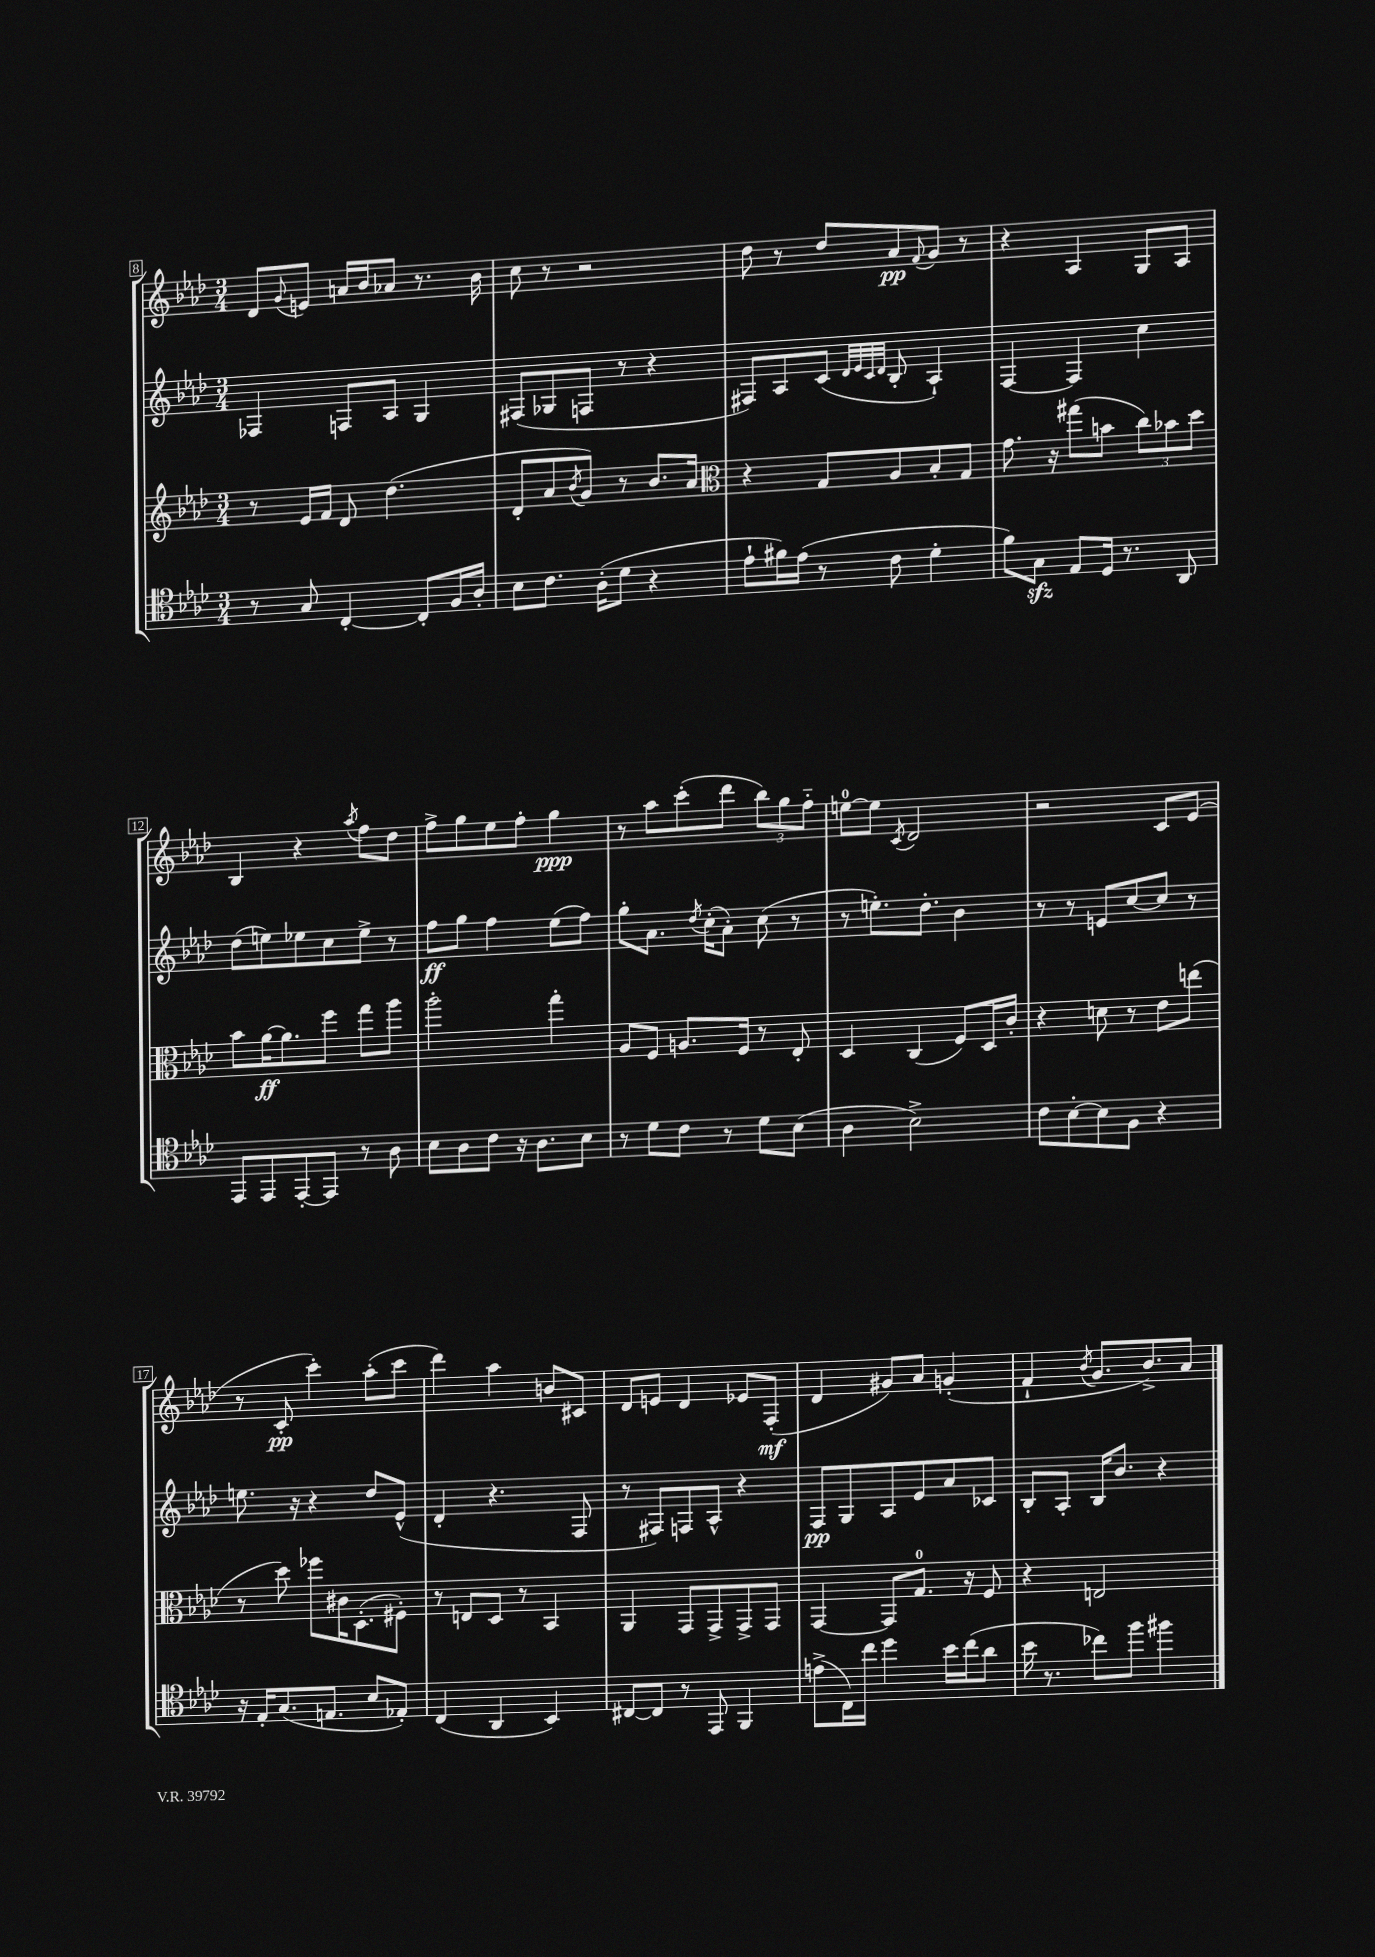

**kern	**kern	**kern	**kern
*staff4	*staff3	*staff2	*staff1
*clefC4	*clefG2	*clefG2	*clefG2
*k[b-e-a-d-]	*k[b-e-a-d-]	*k[b-e-a-d-]	*k[b-e-a-d-]
*M3/4	*M3/4	*M3/4	*M3/4
8r	8r	4F-	8d-
.	.	.	8qqg
8G	16e-	.	8e
.	16f	.	.
[4C'	8d-	8F	16a
.	.	.	16b-
.	(4.dd-	8A-	8a-
8C']	.	4G	8.r
16F	.	.	.
16A-'	.	.	16b-
=	=	=	=
8B-	8d-'	(8F#	8cc
8.c	8a-	8G-	8r
.	8qb-	.	.
.	8g)	8F	2r
(16A-'	.	.	.
8d-	8r	8r	.
4r	8.b-	4r	.
.	16a-	.	.
=	=	=	=
*	*clefC3	*	*
8e-`	4r	8F#)	8dd-
16f#)	.	8A-	8r
(16e-	.	.	.
8r	8G	(8c	8dd-
.	.	32qqd-	.
.	.	32qqe-	.
.	.	32qqc	.
.	.	32qqd-	.
8c	8A-	8B-'	8a-
.	.	.	8qqf
4d-'	8B-'	4A-`)	8g
.	8G	.	8r
=	=	=	=
8f)	8.g	[4F	4r
8G	.	.	.
.	16r	.	.
8E-	(8gg#	4F]	4A-
16D-	8b	.	.
8.r	.	.	.
.	12cc)	4cc	8G
.	12b-	.	.
8AA-	.	.	8A-
.	12dd-	.	.
=	=	=	=
8EE-	8b-	(8dd-	4B-
8EE-	[16a-	8ee)	.
.	8.a-]	.	.
[8EE-'	.	8ee-	4r
8EE-]	8ff	8cc	.
.	.	.	8qaa-
8r	8gg	8ee-^	8ff
8A-	8aa-	8r	8dd-
=	=	=	=
8B-	2aa-'	8ff	8ff^
8A-	.	8gg	8gg
8c	.	4ff	8ee-
16r	.	.	8ff'
8.A-	.	.	.
.	4gg'	(8ee-	4gg
8B-	.	8ff)	.
=	=	=	=
8r	8A-	8gg'	8r
8d-	8F	8.a-	8aa-
8c	8.A	.	(8ccc'
.	.	8qdd-	.
.	.	(16cc'	.
8r	.	8a-')	8ddd-
.	16F	.	.
8d-	8r	(8cc	12bb-)
.	.	.	12gg
(8B-	8E-'	8r	.
.	.	.	12ff'~
=	=	=	=
4A-	4D-	8r	[8ee
.	.	8.ee')	8ee]
.	.	.	8qc
2B-^)	(4C	.	2d-
.	.	8.dd-'	.
.	8F)	4b-	.
.	16D-	.	.
.	16c'	.	.
=	=	=	=
8c	4r	8r	2r
[8B-'	.	8r	.
8B-]	8d	8e	.
8F	8r	[8cc	.
4r	8e-	8cc]	8c
.	(8ee	8r	(8e-
=	=	=	=
16r	8r	8.ee	8r
16E-'	.	.	.
(8.G	8dd-)	.	8c'
.	.	16r	.
.	8ff-	4r	4ccc')
8.E	.	.	.
.	16c#	.	.
.	(8.D-'	.	.
8B-	.	8dd-	(8aa-'
8E-')	8F#')	(8e-^^	8ccc
=	=	=	=
(4C	8r	4d-'	4ddd-)
.	8E	.	.
4AA-	8D-	4.r	4aa-
.	8r	.	.
4BB-)	4BB-	.	8b
.	.	8F	8c#
=	=	=	=
[8C#	4AA-	8r	8d-
8C#]	.	8F#)	8e
8r	8GG	8F	4d-
8EE-	8GG^	8A-^^	.
4FF	8GG^	4r	8e-
.	8GG	.	(8F'
=	=	=	=
(8e^	[4GG	8F	4d-
16C)	.	8G	.
16cc	.	.	.
4dd-	8GG]	8A-	8g#)
.	8.G	8e-	8a-
16b-	.	8a-	(4g'
(16cc	16r	.	.
8a-	8F	8c-	.
=	=	=	=
16b-	4r	8B-'	4f`
8.r	.	.	.
.	.	8A-'	.
.	.	.	8qb-
8cc-)	2E	16B-	8.g
.	.	8.b-	.
8ff	.	.	.
.	.	.	8.b-^)
4ff#	.	4r	.
.	.	.	8a-
==	==	==	==
*-	*-	*-	*-
